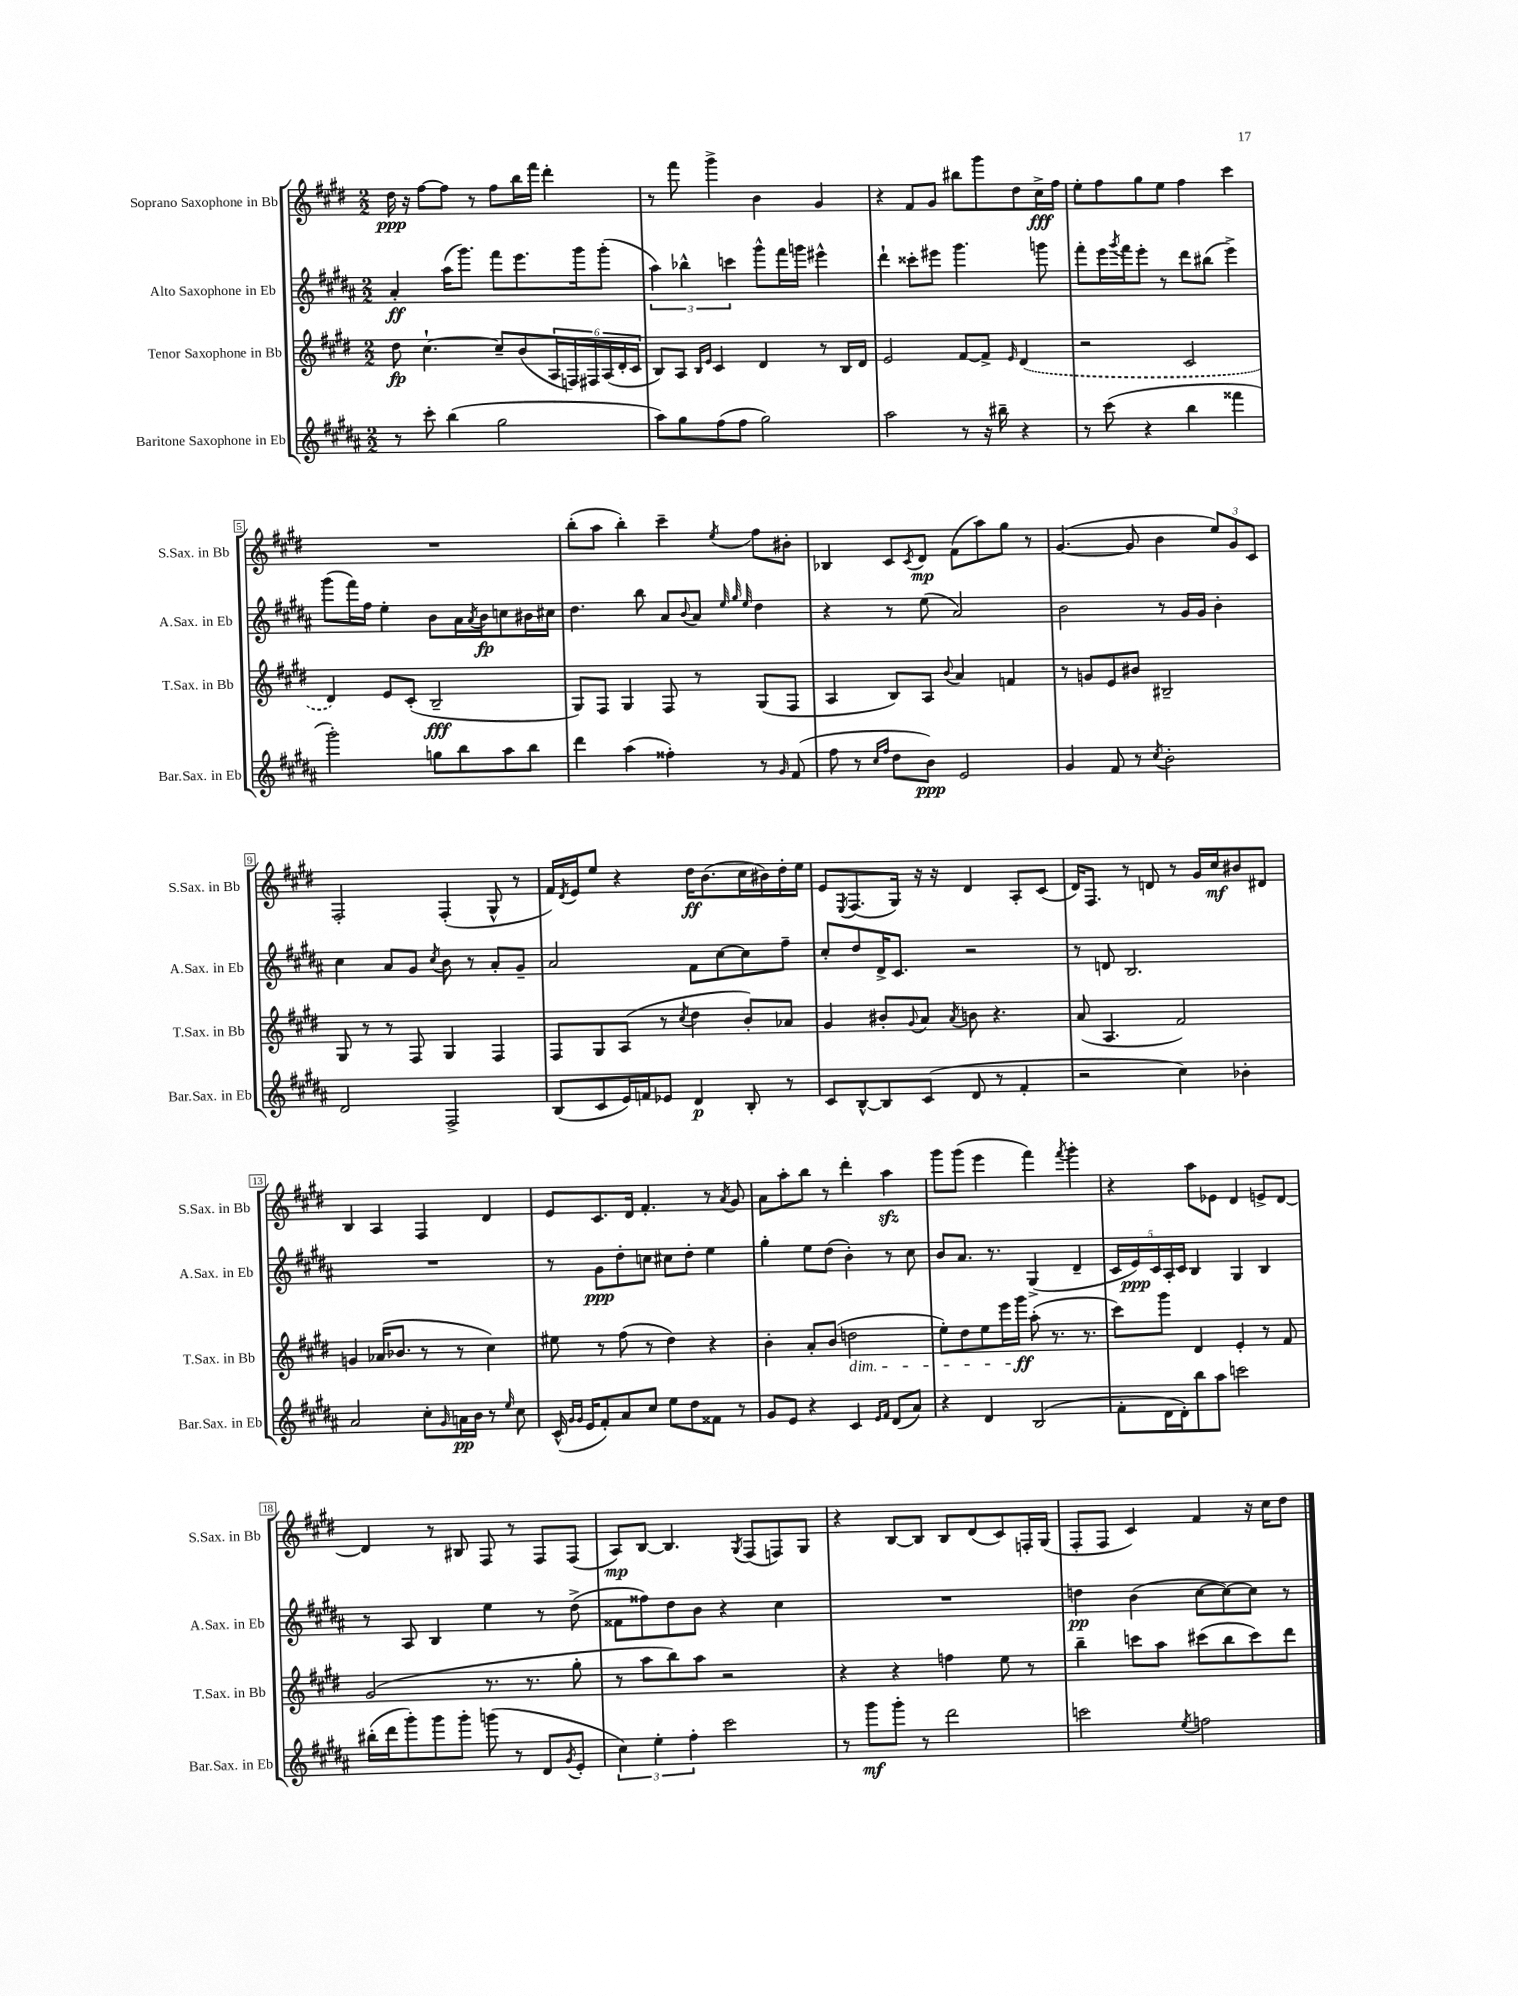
<<
\new StaffGroup <<
\new Staff = "s0" \with { instrumentName = "Soprano Saxophone in Bb" shortInstrumentName = "S.Sax. in Bb" } {
    \clef treble \key e \major \numericTimeSignature \time 2/2
    dis''16\ppp r16 fis''8~ fis''8 r8 fis''8 b''16 fis'''16 dis'''4-. |
    r8 fis'''8 gis'''4-> b'4 gis'4 |
    r4 fis'8 gis'8 bis''8 gis'''8 dis''8 cis''16->\fff fis''16 |
    e''8-. fis''8 gis''8 e''8 fis''4 cis'''4 |
    R1 |
    b''8-.( a''8 b''4-.) cis'''4-- \acciaccatura { e''8 } fis''8 bis'8-. |
    bes4 cis'8 \acciaccatura { cis'8 } dis'8\mp fis'8( a''8) gis''8 r8 |
    gis'4.~( gis'8 b'4 \tuplet 3/2 { e''8) gis'8 cis'8 } |
    fis2-. fis4-.( gis8-^ r8 |
    fis'16) \acciaccatura { dis'8 } e'16 e''8 r4 dis''16\ff b'8.( cis''16 bis'16) dis''16-. e''16 |
    e'8 \acciaccatura { e8 } fis8.( gis16) r16 r16 dis'4 a8-. cis'8( |
    dis'16) fis8. r8 d'8 r8 gis'16 cis''16\mf bis'8 dis'8 |
    b4 a4 fis4 dis'4 |
    e'8 cis'8. dis'16 fis'4.-. r8 \acciaccatura { a'8 } gis'8 |
    a'8 a''8-. b''8 r8 dis'''4-. a''4\sfz |
    gis'''8 gis'''8( e'''4 fis'''4) \acciaccatura { fis'''8 } gis'''4-. |
    r4 a''8 ees'8 dis'4 e'8-> dis'8~ |
    dis'4 r8 bis8 fis8 r8 fis8 fis8( |
    a8\mp) b8~ b4. \acciaccatura { gis8 } fis8( f8) gis8 |
    r4 b8~ b8 b8 dis'8( cis'8) f16-. gis16( |
    fis8-. fis8 cis'4) fis'4 r16 cis''16 dis''8 \bar "|." |
}
\new Staff = "s1" \with { instrumentName = "Alto Saxophone in Eb" shortInstrumentName = "A.Sax. in Eb" } {
    \clef treble \key b \major \numericTimeSignature \time 2/2
    ais'4-.\ff ais''16( gis'''8.) fis'''8 e'''8. gis'''16 gis'''8-.( |
    \tuplet 3/2 { ais''4) bes''4-^ c'''4 } gis'''8-^ fis'''16 g'''16 eis'''4-^ |
    dis'''4-! cisis'''8-. eis'''8 gis'''4. g'''8 |
    fis'''8-. e'''16 \acciaccatura { gis'''8 } fis'''16 e'''8-. r8 dis'''8 bis''8( e'''4->) |
    gis'''8( fis'''16) fis''16 e''4-. b'8 ais'16 \acciaccatura { ais'8 } b'16\fp c''8 bis'16 cis''16 |
    dis''4. b''8 ais'8 \appoggiatura { b'8 } ais'8 \grace { e''32 gis''32 e''32 } dis''4 |
    r4 r8 e''8( ais'2) |
    b'2 r8 gis'16 gis'16 b'4-. |
    cis''4 ais'8 gis'8 \acciaccatura { cis''8 } b'8 r8 ais'8-. gis'8-- |
    ais'2 fis'8 cis''8~ cis''8 fis''8-- |
    cis''8-. dis''8 dis'16-> cis'8. r2 |
    r8 d'8 b2. |
    R1 |
    r8 gis'8\ppp dis''8-. c''8 cis''8 dis''8-. e''4 |
    gis''4-. e''8 dis''8( b'4-.) r8 cis''8 |
    b'8 ais'8. r8. gis4->( dis'4-- |
    \tuplet 5/4 { cis'16 e'16\ppp) cis'16 ais16-. cis'16 } b4 gis4 b4 |
    r8 ais8 b4 e''4 r8 dis''8->( |
    fisis'8 fisis''8) dis''8 b'8 r4 cis''4 |
    R1 |
    d''4\pp b'4( cis''8~ cis''8~) cis''8 r8 \bar "|." |
}
\new Staff = "s2" \with { instrumentName = "Tenor Saxophone in Bb" shortInstrumentName = "T.Sax. in Bb" } {
    \clef treble \key e \major \numericTimeSignature \time 2/2
    dis''8\fp cis''4.~-! cis''8-- b'8( \tuplet 6/4 { a16 f16) fis16 a16( dis'16-. cis'16 } |
    b8) a8 \grace { b16 e'16 } cis'4 dis'4 r8 b16 dis'16 |
    e'2 fis'8~ fis'8-> \grace { e'16 } \once \slurDashed dis'4( |
    r2 cis'2 |
    dis'4) e'8 cis'8-.( b2--\fff |
    gis8) fis8 gis4 fis8 r8 gis8( fis8 |
    a4 b8) a8 \appoggiatura { b'8 } a'4 f'4 |
    r8 g'8 e'8 bis'8 bis2-- |
    gis8 r8 r8 fis8 gis4 fis4 |
    fis8 gis8 a8( r8 \acciaccatura { cis''8 } dis''4 b'8-.) aes'8 |
    gis'4 bis'8-. \appoggiatura { gis'8 } a'8 \acciaccatura { a'8 } b'8 r4. |
    a'8( a4. fis'2) |
    g'4 aes'16( bes'8. r8 r8 cis''4) |
    eis''8 r8 fis''8( r8 dis''4) r4 |
    b'4-. a'8-. b'8( d''2\dim |
    e''8-.) dis''8 e''8 e'''16 gis'''16\ff\! a''8-.( r8. r8. |
    cis'''8) gis'''8 dis'4 e'4-. r8 fis'8 |
    gis'2( r8. r8. gis''8-. |
    r8 a''8 b''8) a''8 r2 |
    r4 r4 f''4 e''8 r8 |
    b''4-- c'''8 a''8 cis'''8( b''8 cis'''8) dis'''8 \bar "|." |
}
\new Staff = "s3" \with { instrumentName = "Baritone Saxophone in Eb" shortInstrumentName = "Bar.Sax. in Eb" } {
    \clef treble \key b \major \numericTimeSignature \time 2/2
    r8 cis'''8-. b''4( gis''2 |
    ais''8) gis''8 fis''8( fis''8 gis''2) |
    ais''2 r8 r16 bis''16-- r4 |
    r8 cis'''8( r4 b''4 fisis'''4 |
    gis'''2-.) g''8 b''8 ais''8 b''8 |
    dis'''4 ais''4( fisis''4-.) r8 \grace { gis'16 } fis'8( |
    fis''8 r8 \grace { cis''16 fis''16 } dis''8 b'8\ppp) e'2 |
    gis'4 fis'8 r8 \acciaccatura { cis''8 } b'2-. |
    dis'2 fis2-> |
    b8( cis'8 e'16) f'16 ees'8 dis'4\p b8-. r8 |
    cis'8 b8~-^ b8 cis'8( dis'8 r8 fis'4-. |
    r2 cis''4) bes'4-. |
    ais'2 cis''8-. \grace { gis'16 } a'16\pp b'16 r8 \grace { e''16 } cis''8 |
    cis'16-^( \grace { gis'16 gis'16 } e'16 fis'8-.) ais'8 cis''8 e''8 dis''8 fisis'8 r8 |
    gis'8 e'8 r4 cis'4 \grace { e'16 fis'16 } dis'8( ais'8) |
    r4 dis'4 b2( |
    fis'8-. dis'16 dis'16-.) b''8 ais''8 c'''2 |
    bis''16-.( dis'''16 gis'''8-.) gis'''8 gis'''8-. g'''8( r8 dis'8 \acciaccatura { gis'8 } e'8-. |
    \tuplet 3/2 { cis''4) e''4-. fis''4-. } cis'''2 |
    r8 gis'''8\mf gis'''8-. r8 dis'''2 |
    c'''2 \acciaccatura { e''8 } f''2 \bar "|." |
}
>>
>>
\layout { \context { \Score \override BarNumber.stencil = #(make-stencil-boxer 0.1 0.3 ly:text-interface::print) } }
